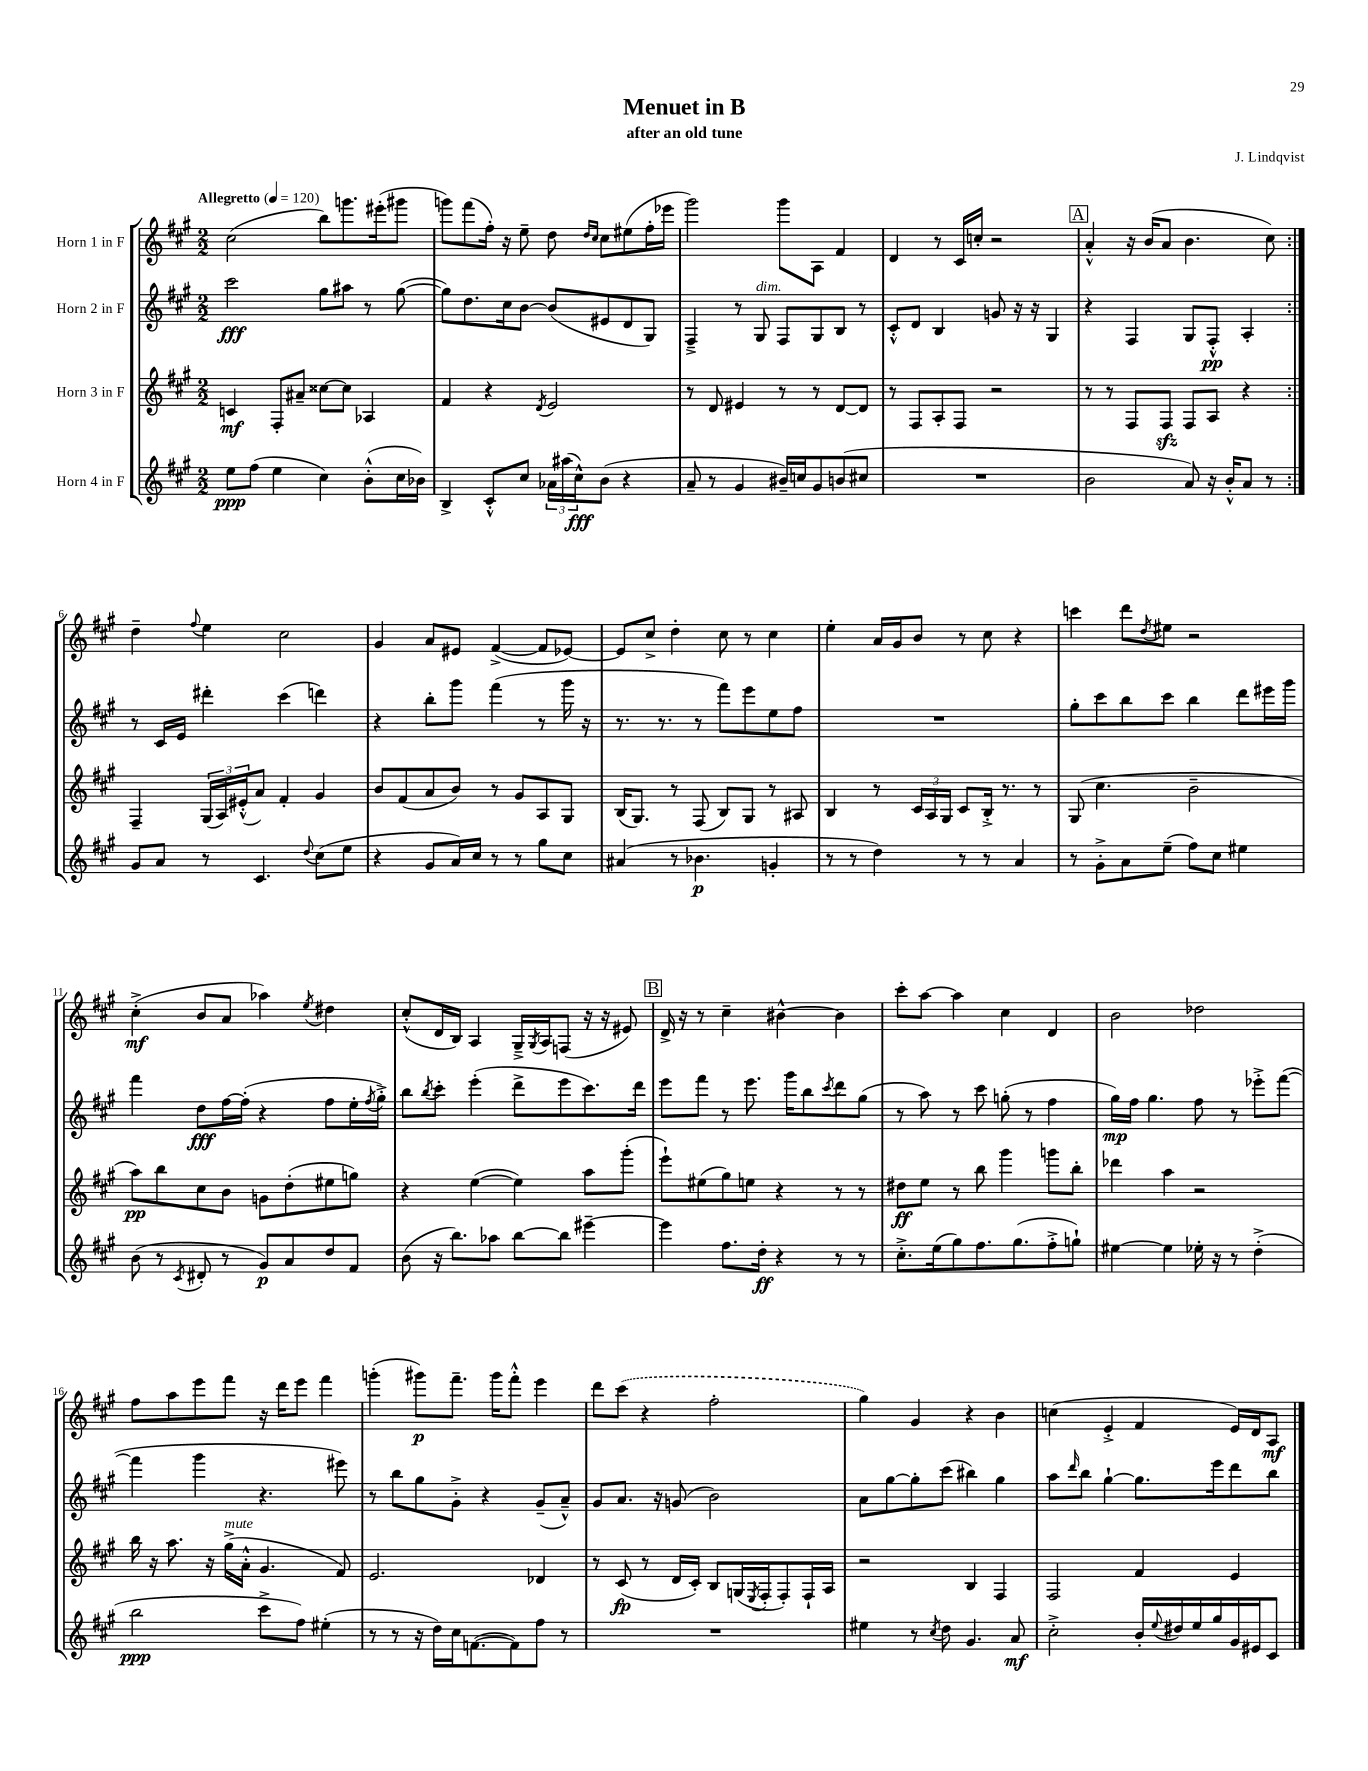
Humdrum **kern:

**kern	**kern	**kern	**kern
*staff4	*staff3	*staff2	*staff1
*clefG2	*clefG2	*clefG2	*clefG2
*k[f#c#g#]	*k[f#c#g#]	*k[f#c#g#]	*k[f#c#g#]
*M2/2	*M2/2	*M2/2	*M2/2
*MM120	*MM120	*MM120	*MM120
8ee	4c	2ccc#	(2cc#
(8ff#	.	.	.
4ee	8F#'	.	.
.	8a#~	.	.
4cc#)	[8cc##	8gg#	8bb)
.	8cc##]	8aa#	8.ggg
(8b'^^	4A-	8r	.
.	.	.	(16eee#'
16cc#	.	([8gg#	8ggg#
16b-)	.	.	.
=	=	=	=
4B^	4f#	8gg#])	8ggg)
.	.	8.dd	(8fff#
8c#'^^	4r	.	16ff#')
.	.	16cc#	16r
8cc#	.	[8b	8ee~
.	8qd	.	.
24a-	2e	(8b]	8dd
(24aa#	.	.	.
24cc#^^)	.	.	.
.	.	.	16qqdd
.	.	.	16qqcc#
(8b	.	8e#	8cc#
4r	.	8d	(8ee#
.	.	8G#)	16ff#'
.	.	.	16eee-
=	=	=	=
8a~	8r	4F#~^	2ggg#)
8r	8d	.	.
4g#	4e#	8r	.
.	.	8G#	.
16b#~)	8r	8F#	8ggg#
16cc	.	.	.
8g#	8r	8G#	8A
(8b	[8d	8B	4f#
8cc#	8d]	8r	.
=	=	=	=
1r	8r	8c#'^^	4d
.	8F#	8d	.
.	8A'	4B	8r
.	8F#	.	16c#
.	.	.	16cc'
.	2r	8g	2r
.	.	16r	.
.	.	16r	.
.	.	4G#	.
=	=	=	=
2b	8r	4r	4a'^^
.	8r	.	.
.	8F#	4F#	16r
.	.	.	(16b
.	8F#	.	8a
8a)	8F#	8G#	4.b
16r	8A	8F#'^^	.
16b'^^	.	.	.
8a	4r	4A'	.
8r	.	.	8cc#)
=:|!	=:|!	=:|!	=:|!
8g#	4F#~	8r	4dd~
8a	.	16c#	.
.	.	16e	.
.	.	.	8qqff#
8r	(24G#	4ddd#'	4ee
.	24A)	.	.
.	(24e#'^^	.	.
4.c#	8a)	.	.
.	4f#'	(4ccc#	2cc#
8qqdd	.	.	.
(8cc#	4g#	4ddd)	.
8ee	.	.	.
=	=	=	=
4r	8b	4r	4g#
.	(8f#	.	.
8g#	8a	8bb'	8a
16a)	8b)	8ggg#	8e#
16cc#	.	.	.
8r	8r	(4fff#	([4f#^
8r	8g#	.	.
8gg#	8A	8r	8f#]
8cc#	8G#	16ggg#	[8e-)
.	.	16r	.
=	=	=	=
(4a#	(16B	8.r	8e-]
.	8.G#)	.	.
.	.	.	8cc#^
.	.	8.r	.
8r	8r	.	4dd'
4.b-	(8F#	8r	.
.	8B)	8fff#)	8cc#
.	8G#	8eee	8r
4g'	8r	8ee	4cc#
.	8A#	8ff#	.
=	=	=	=
8r	4B	1r	4ee'
8r	.	.	.
4dd)	8r	.	16a
.	.	.	16g#
.	24c#	.	8b
.	24A	.	.
.	24G#	.	.
8r	8c#	.	8r
8r	16B'^	.	8cc#
.	8.r	.	.
4a	.	.	4r
.	8r	.	.
=	=	=	=
8r	(8G#	8gg#'	4ccc
8g#'^	4.cc#	8ccc#	.
8a	.	8bb	8ddd
.	.	.	8qdd
(8ee~	.	8ccc#	8ee#
8ff#)	2b~	4bb	2r
8cc#	.	.	.
4ee#	.	8ddd	.
.	.	16eee#	.
.	.	16ggg#	.
=	=	=	=
(8b	8aa)	4fff#	(4cc#'^
8r	8bb	.	.
8qc#	.	.	.
8d#'	8cc#	8dd	8b
8r	8b	[16ff#	8a
.	.	(16ff#']	.
8g#)	8g	4r	4aa-)
8a	(8dd'	.	.
.	.	.	8qee
8dd	8ee#	8ff#	4dd#
8f#	8gg)	16ee'	.
.	.	8qff#	.
.	.	16gg#'^)	.
=	=	=	=
(8b	4r	8bb	(8cc#'^^
.	.	8qbb	.
16r	.	8ccc#'	16d
8.bb)	.	.	16B)
.	([4ee	(4eee'	4A
8aa-	.	.	.
[8bb	4ee])	8ddd^	16G#~^
.	.	.	8qG#
.	.	.	16A
8bb]	.	8eee	(8F
[4eee#~	8aa	8.ccc#)	16r
.	.	.	16r
.	(8ggg#'	.	8e#)
.	.	16ddd	.
=	=	=	=
4eee#]	8eee`)	8eee	16d^
.	.	.	16r
.	(8ee#	8fff#	8r
8.ff#	8gg#)	8r	4cc#~
.	8ee	8.eee	.
16dd'	.	.	.
4r	4r	.	[4b#^^
.	.	16ggg#	.
.	.	8bb	.
.	.	8qccc#	.
8r	8r	8ddd	4b#]
8r	8r	(8gg#	.
=	=	=	=
8.cc#'^	8dd#	8r	8ccc#'
.	8ee	8aa)	[8aa
(16ee	.	.	.
8gg#)	8r	8r	4aa]
8.ff#	8bb	8ccc#	.
.	4ggg#	(8gg'	4cc#
(8.gg#	.	.	.
.	.	8r	.
8ff#'^	8ggg	4ff#	4d
8gg`)	8bb'	.	.
=	=	=	=
[4ee#	4ddd-	16gg#)	2b
.	.	16ff#	.
.	.	4.gg#	.
4ee#]	4aa	.	.
16ee-'	2r	8ff#	2dd-
16r	.	.	.
8r	.	8r	.
(4dd'^	.	8eee-'^	.
.	.	([8fff#	.
=	=	=	=
2bb	16bb	4fff#]	8ff#
.	16r	.	.
.	8.aa	.	8aa
.	.	4ggg#	8eee
.	16r	.	.
.	(16gg#^	.	8fff#
.	16a'^^	.	.
8ccc#^	4.g#	4.r	16r
.	.	.	16ddd
8ff#)	.	.	8eee
(4ee#'	.	.	4fff#
.	8f#)	8eee#)	.
=	=	=	=
8r	2.e	8r	(4ggg'
8r	.	8bb	.
16r	.	8gg#	8ggg#)
16dd)	.	.	.
16cc#	.	8g#'^	8.fff#~
([8.f	.	.	.
.	.	4r	.
.	.	.	16ggg#
8f])	.	.	8fff#'^^
8ff#	4d-	(8g#~	4eee
8r	.	8a~^^)	.
=	=	=	=
1r	8r	8g#	8ddd
.	(8c#	8.a	(8ccc#
.	8r	.	4r
.	.	16r	.
.	16d	(8g	.
.	16c#')	.	.
.	8B	2b)	2ff#'
.	(16G	.	.
.	8qE	.	.
.	16F#'	.	.
.	8F#')	.	.
.	16F#`	.	.
.	16A	.	.
=	=	=	=
4ee#	2r	8a	4gg#)
.	.	[8gg#	.
8r	.	8gg#']	4g#
8qcc#	.	.	.
8dd	.	(8ccc#	.
4.g#	4B	4bb#)	4r
.	4F#	4gg#	4b
8a	.	.	.
=	=	=	=
2cc#'^	2F#	8aa	(4cc
.	.	16qqddd	.
.	.	8bb	.
.	.	[4gg#`	4e'^
16b'	4f#	8.gg#]	4f#
8qqee	.	.	.
16dd#	.	.	.
16ee	.	.	.
16gg#	.	16eee	.
16g#	4e	8ddd	16e)
16e#	.	.	16d
8c#	.	8bb	8A
==	==	==	==
*-	*-	*-	*-
